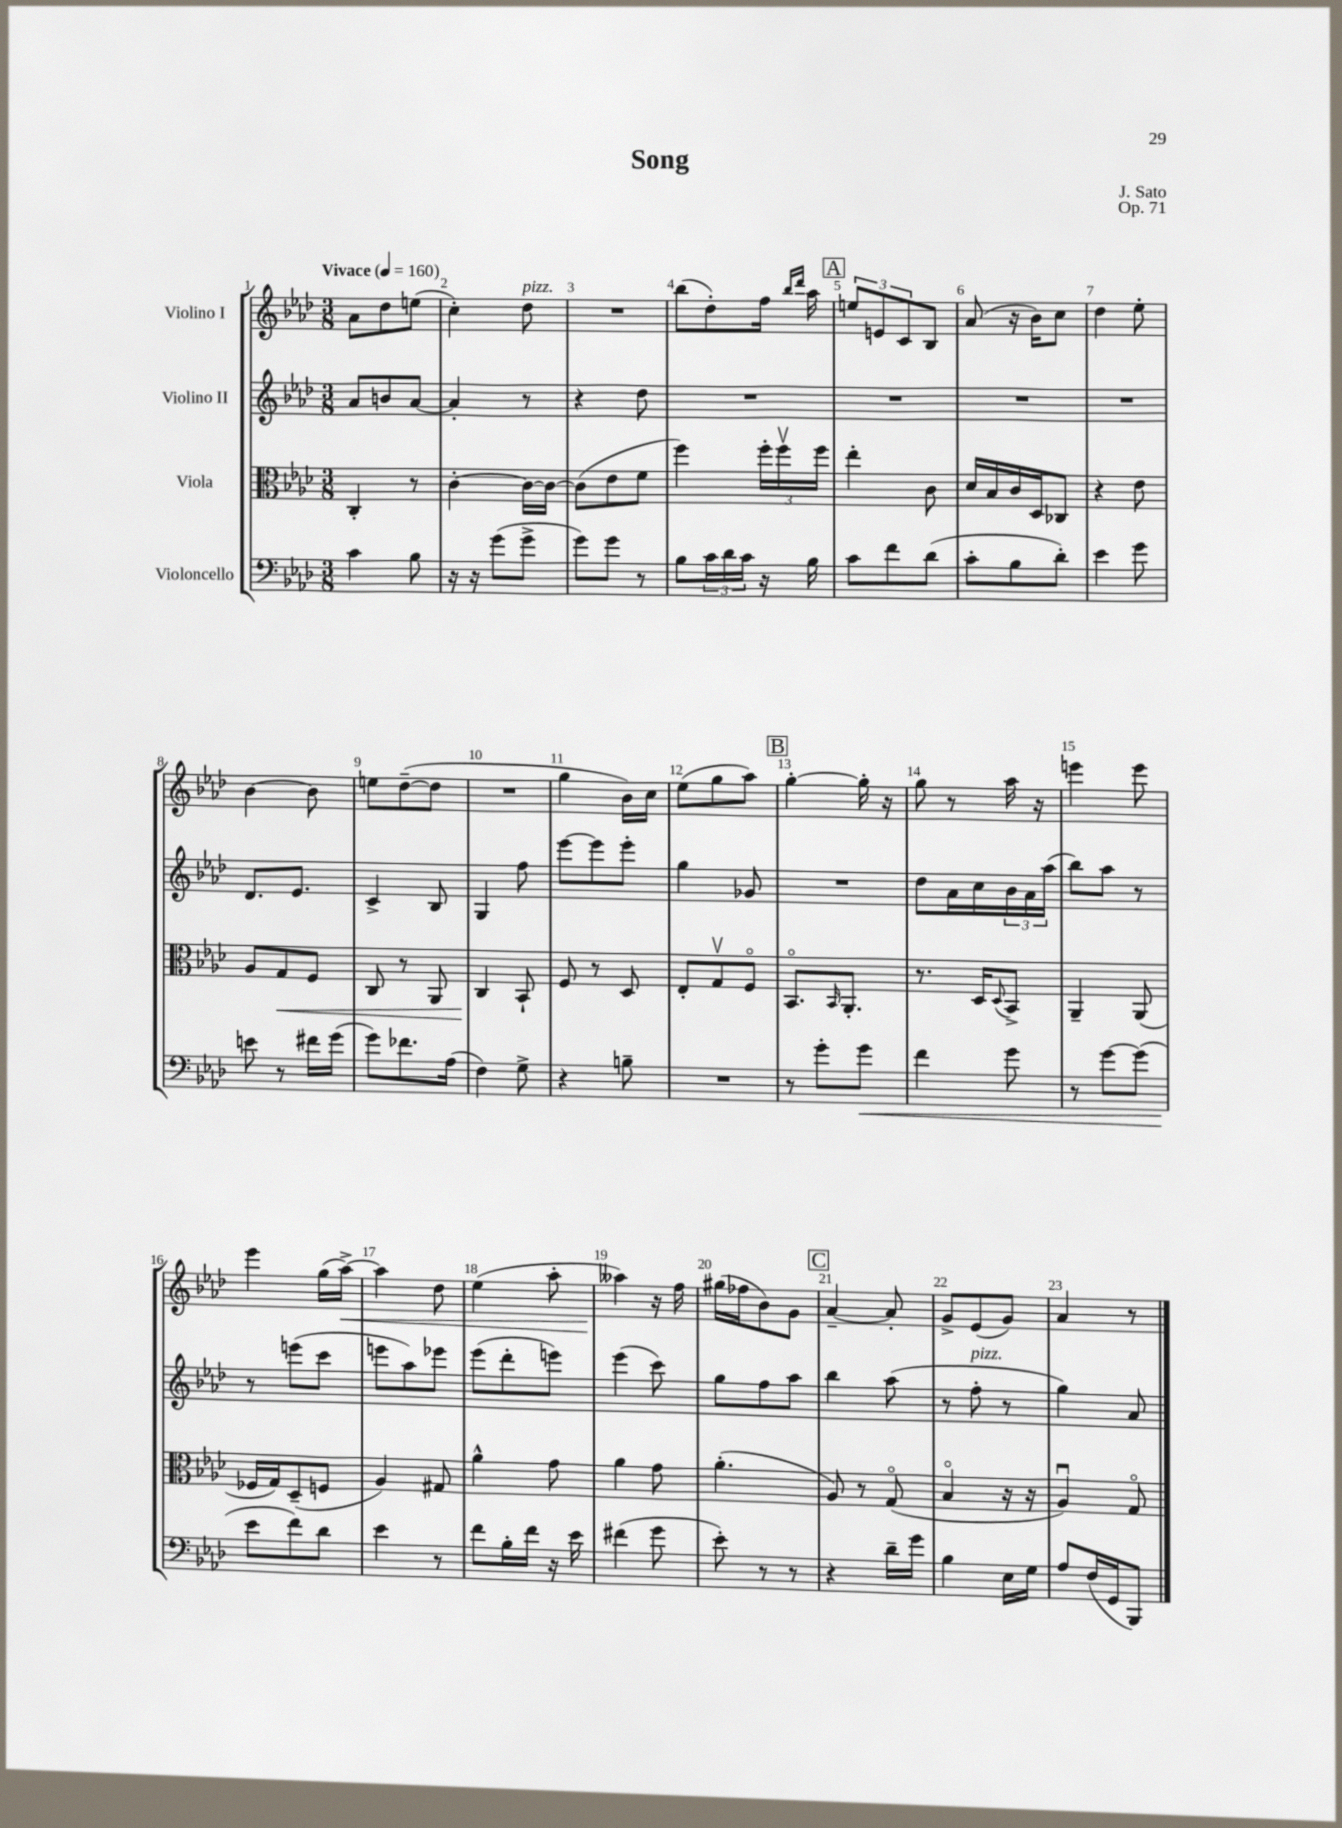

**kern	**dynam	**kern	**dynam	**kern	**kern	**dynam
*part4	*part4	*part3	*part3	*part2	*part1	*part1
*staff4	*staff4	*staff3	*staff3	*staff2	*staff1	*staff1
*I"Violoncello	*	*I"Viola	*	*I"Violino II	*I"Violino I	*
*clefF4	*	*clefC3	*	*clefG2	*clefG2	*
*k[b-e-a-d-]	*	*k[b-e-a-d-]	*	*k[b-e-a-d-]	*k[b-e-a-d-]	*
*M3/8	*	*M3/8	*	*M3/8	*M3/8	*
*MM160	*	*MM160	*	*MM160	*MM160	*
=1	=1	=1	=1	=1	=1	=1
!	!	!	!	!	!LO:TX:a:B:t=Vivace	!
4c\	.	4C'/	.	8a-/L	8a-\L	.
.	.	.	.	8bn/	8dd-\	.
8B-\	.	8r	.	[8a-/J	(8een\J	.
=2	=2	=2	=2	=2	=2	=2
16r	.	[4c'\	.	4a-'/]	4cc'\)	.
16r	.	.	.	.	.	.
(8g\L	.	.	.	.	.	.
!	!	!	!	!	!LO:TX:a:i:t=pizz.	!
8g^\J	.	16c\LL_	.	8r	8dd-\	.
.	.	16c\JJ_	.	.	.	.
=3	=3	=3	=3	=3	=3	=3
8g\L)	.	(8c\L]	.	4r	4.r	.
8g\J	.	8e-\	.	.	.	.
8r	.	8f\J	.	8dd-\	.	.
=4	=4	=4	=4	=4	=4	=4
8B-\L	.	4ff\)	.	4.r	(8bb-\L	.
24c\L	.	.	.	.	8dd-'\)	.
24d-\	.	.	.	.	.	.
24c\JJ	.	.	.	.	.	.
16r	.	24ff'\LL	.	.	16ff\Jk	.
.	.	24ffv\	.	.	.	.
.	.	.	.	.	16qqbb-/LL	.
.	.	.	.	.	16qqddd-/JJ	.
16B-\	.	.	.	.	16aa-\	.
.	.	24ff\JJ	.	.	.	.
!!LO:REH:place=s1:t=A
=5	=5	=5	=5	=5	=5	=5
8c\L	.	4ee-'\	.	4.r	12een/L	.
.	.	.	.	.	12en/	.
8f\	.	.	.	.	.	.
.	.	.	.	.	12c/	.
(8d-\J	.	8c\	.	.	8B-/J	.
=6	=6	=6	=6	=6	=6	=6
8c'\L	.	16d-/LL	.	4.r	(8a-/	.
.	.	16B-/	.	.	.	.
8B-\	.	16c/	.	.	16r	.
.	.	16D-/J	.	.	16b-\KL)	.
8d-'\J)	.	8C-X/J	.	.	8cc\J	.
=7	=7	=7	=7	=7	=7	=7
4e-\	.	4r	.	4.r	4dd-\	.
8g\	.	8e-\	.	.	8ee-'\	.
!!LO:LB:g=z
=8	=8	=8	=8	=8	=8	=8
8en\	.	8A-/L	.	8.d-/L	[4b-\	.
!	!	!	!LO:HP:b	!	!	!
8r	.	8G/	<	.	.	.
.	.	.	.	8.e-/J	.	.
16f#X\LL	.	8F/J	.	.	8b-\]	.
(16g\JJ	.	.	.	.	.	.
=9	=9	=9	=9	=9	=9	=9
8g\L)	.	8C/	.	4c^/	8een\L	.
8.f-X\	.	8r	.	.	([8dd-~\	.
.	.	8AA-/	.	8B-/	8dd-\J]	.
(16A-\Jk	.	.	.	.	.	.
=10	=10	=10	=10	=10	=10	=10
4F\)	.	4C/	.	4G/	4.r	.
8G^\	.	8BB-`/	[	8ff\	.	.
=11	=11	=11	=11	=11	=11	=11
4r	.	8F/	.	[8eee-\L	4gg\	.
.	.	8r	.	8eee-\]	.	.
8Bn~\	.	8D-/	.	8eee-'\J	16b-\LL)	.
.	.	.	.	.	16cc\JJ	.
=12	=12	=12	=12	=12	=12	=12
4.r	.	8E-'/L	.	4gg\	(8ee-\L	.
.	.	8Gv/	.	.	8gg\	.
.	.	8F/J	.	8g-X/	8aa-\J)	.
!!LO:REH:place=s1:t=B
=13	=13	=13	=13	=13	=13	=13
8r	.	8.BB-/L	.	4.r	[4gg'\	.
8g'\L	.	.	.	.	.	.
.	.	16qqBB-/	.	.	.	.
.	.	8.AA-'/J	.	.	.	.
!	!LO:HP:b	!	!	!	!	!
8g\J	<	.	.	.	16gg'\]	.
.	.	.	.	.	16r	.
=14	=14	=14	=14	=14	=14	=14
4f\	.	8.r	.	8dd-\L	8gg\	.
.	.	.	.	16a-\L	8r	.
.	.	16D-/KL	.	16cc\	.	.
.	.	8qqD-/	.	.	.	.
8g\	.	8BB-^/J	.	24b-\	16aa-\	.
.	.	.	.	24a-\	.	.
.	.	.	.	.	16r	.
.	.	.	.	(24aa-\JJ	.	.
=15	=15	=15	=15	=15	=15	=15
8r	.	4AA-~/	.	8bb-\L)	4eeen\	.
[8g\L	.	.	.	8aa-\J	.	.
(8g\J]	.	(8AA-/	.	8r	8eee\	.
!!LO:LB:g=z
=16	=16	=16	=16	=16	=16	=16
8e-\L	.	16F-X/LL	.	8r	4eee-\	.
.	.	16G/J)	.	.	.	.
8f\)	[	(8D-~/	.	(8eeen\L	.	.
8d-\J	.	8Fn/J	.	8ccc\J	(16gg\LL	.
!	!	!	!	!	!	!LO:HP:b
.	.	.	.	.	[16aa-^\JJ)	<
=17	=17	=17	=17	=17	=17	=17
4e-\	.	4A-/)	.	8eeen\L	4aa-\]	.
.	.	.	.	8aa-\)	.	.
8r	.	8G#X/	.	8eee-X\J	8dd-\	.
=18	=18	=18	=18	=18	=18	=18
8f\L	.	4a-^^\	.	(8eee-\L	(4ee-\	.
16B-'\L	.	.	.	8ddd-'\	.	.
16f\JJ	.	.	.	.	.	.
16r	.	8g\	.	8eeen\J)	8aa-'\	.
16e-\	.	.	.	.	.	.
=19	=19	=19	=19	=19	=19	=19
(4f#X\	.	4a-\	.	(4eee-\	4aa--X\)	.
8g\	.	8g\	.	8ccc\)	16r	[
.	.	.	.	.	16ff\	.
=20	=20	=20	=20	=20	=20	=20
8e-'\)	.	(4.a-'\	.	8gg\L	(16gg#X\LL	.
.	.	.	.	.	16ff-X\J	.
8r	.	.	.	8ff\	8b-\)	.
8r	.	.	.	8aa-\J	8g\J	.
!!LO:REH:place=s1:t=C
=21	=21	=21	=21	=21	=21	=21
4r	.	8A-/)	.	4bb-\	[4a-~/	.
.	.	8r	.	.	.	.
16d-~\LL	.	(8G/	.	(8aa-\	8a-'/]	.
16g\JJ	.	.	.	.	.	.
=22	=22	=22	=22	=22	=22	=22
4B-\	.	4B-/	.	8r	8g^/L	.
!	!	!	!	!LO:TX:a:i:t=pizz.	!	!
.	.	.	.	8ff'\	(8e-/	.
16E-\LL	.	16r	.	8r	8g/J)	.
16G\JJ	.	16r	.	.	.	.
=23	=23	=23	=23	=23	=23	=23
8A-/L	.	4A-u/)	.	4gg\)	4a-/	.
(16F/L	.	.	.	.	.	.
16GG/J	.	.	.	.	.	.
8BBB-/J)	.	8G/	.	8a-/	8r	.
==	==	==	==	==	==	==
*-	*-	*-	*-	*-	*-	*-
